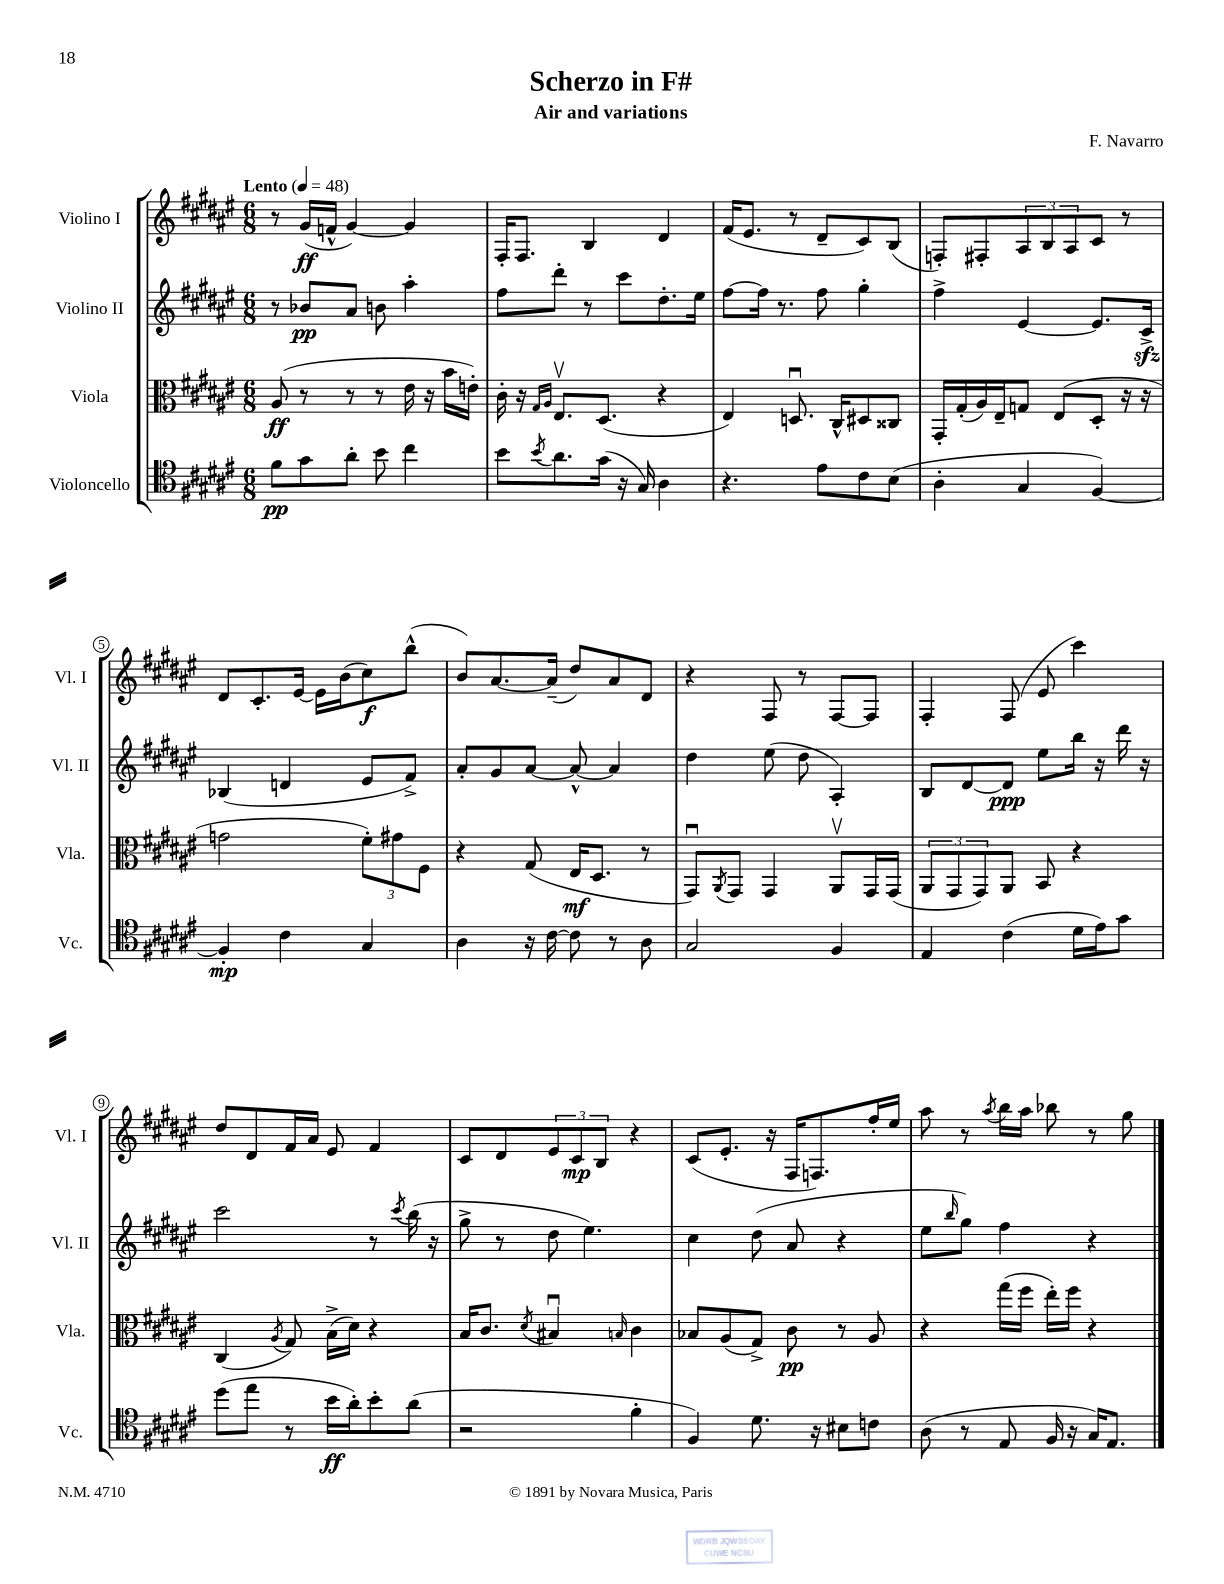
\header { title = "Scherzo in F#" composer = "F. Navarro" subtitle = "Air and variations" }
<<
\new StaffGroup <<
\new Staff = "s0" \with { instrumentName = "Violino I" shortInstrumentName = "Vl. I" } {
    \clef treble \key fis \major \numericTimeSignature \time 6/8 \tempo "Lento" 4 = 48
    r8 gis'16\ff( f'16-^ gis'4~) gis'4 |
    fis16-. fis8. b4 dis'4 |
    fis'16( eis'8. r8 dis'8-- cis'8) b8( |
    f8-.) fis8-. \tuplet 3/2 { ais8 b8 ais8 } cis'8 r8 |
    dis'8 cis'8.-. eis'16~ eis'16 b'16( cis''8\f) b''8-^( |
    b'8) ais'8.~ ais'16--( dis''8) ais'8 dis'8 |
    r4 fis8 r8 fis8~ fis8 |
    fis4-. fis8( eis'8 cis'''4) |
    dis''8 dis'8 fis'16 ais'16 eis'8 fis'4 |
    cis'8 dis'8 \tuplet 3/2 { eis'8 cis'8\mp b8 } r4 |
    cis'8( eis'8.-. r16 fis16 f8.) fis''16-. eis''16 |
    ais''8 r8 \acciaccatura { ais''8 } b''16 ais''16 bes''8 r8 gis''8 \bar "|." |
}
\new Staff = "s1" \with { instrumentName = "Violino II" shortInstrumentName = "Vl. II" } {
    \clef treble \key fis \major \numericTimeSignature \time 6/8
    r8 bes'8\pp ais'8 b'8 ais''4-. |
    fis''8 dis'''8-. r8 cis'''8 dis''8.-. eis''16 |
    fis''8~ fis''16 r8. fis''8 gis''4-. |
    fis''4-> eis'4~ eis'8. cis'16->\sfz |
    bes4( d'4 eis'8 fis'8->) |
    ais'8-. gis'8 ais'8~ ais'8~-^ ais'4 |
    dis''4 eis''8( dis''8 ais4-.) |
    b8 dis'8~ dis'8\ppp eis''8 b''16 r16 dis'''16 r16 |
    cis'''2 r8 \acciaccatura { cis'''8 } b''16( r16 |
    gis''8-> r8 dis''8 eis''4.) |
    cis''4 dis''8( ais'8 r4 |
    eis''8 \grace { b''16 } gis''8) fis''4 r4 \bar "|." |
}
\new Staff = "s2" \with { instrumentName = "Viola" shortInstrumentName = "Vla." } {
    \clef alto \key fis \major \numericTimeSignature \time 6/8
    ais8\ff( r8 r8 r8 eis'16 r16 b'16 e'16-.) |
    cis'16-. r16 \grace { gis16 ais16 } eis8.\upbow dis8.( r4 |
    eis4) d8.\downbow cis16-^ dis8 cisis8 |
    gis,16-. gis16-.( ais16) eis16-- g8 eis8( dis8-. r16 r16 |
    g'2 \tuplet 3/2 { fis'8-.) gis'8 fis8 } |
    r4 gis8( eis16\mf dis8. r8 |
    gis,8\downbow) \acciaccatura { ais,8 } gis,8 gis,4 ais,8\upbow gis,16 gis,16( |
    \tuplet 3/2 { ais,8 gis,8 gis,8) } ais,8 b,8 r4 |
    cis4( \acciaccatura { ais8 } gis8) b16->( dis'16) r4 |
    b16 cis'8. \acciaccatura { dis'8 } bis4\downbow \grace { b16 } cis'4 |
    bes8 ais8( gis8->) cis'8\pp r8 ais8 |
    r4 gis''16( fis''16 eis''16-.) fis''16 r4 \bar "|." |
}
\new Staff = "s3" \with { instrumentName = "Violoncello" shortInstrumentName = "Vc." } {
    \clef tenor \key fis \major \numericTimeSignature \time 6/8
    fis'8\pp gis'8 ais'8-. b'8 cis''4 |
    b'8 \acciaccatura { b'8 } ais'8. gis'16( r16 gis16) ais4 |
    r4. eis'8 cis'8 b8( |
    ais4-. gis4 fis4~) |
    fis4-.\mp cis'4 gis4 |
    ais4 r16 cis'16~ cis'8 r8 ais8 |
    gis2 fis4 |
    eis4 cis'4( dis'16 eis'16) gis'8 |
    dis''8( eis''8 r8 b'16\ff ais'16-.) b'8-. ais'8( |
    r2 fis'4-. |
    fis4) dis'8. r16 bis8 c'8 |
    ais8( r8 eis8 fis16 r16 gis16) eis8. \bar "|." |
}
>>
>>
\layout { \context { \Score \override BarNumber.stencil = #(make-stencil-circler 0.1 0.3 ly:text-interface::print) } }
